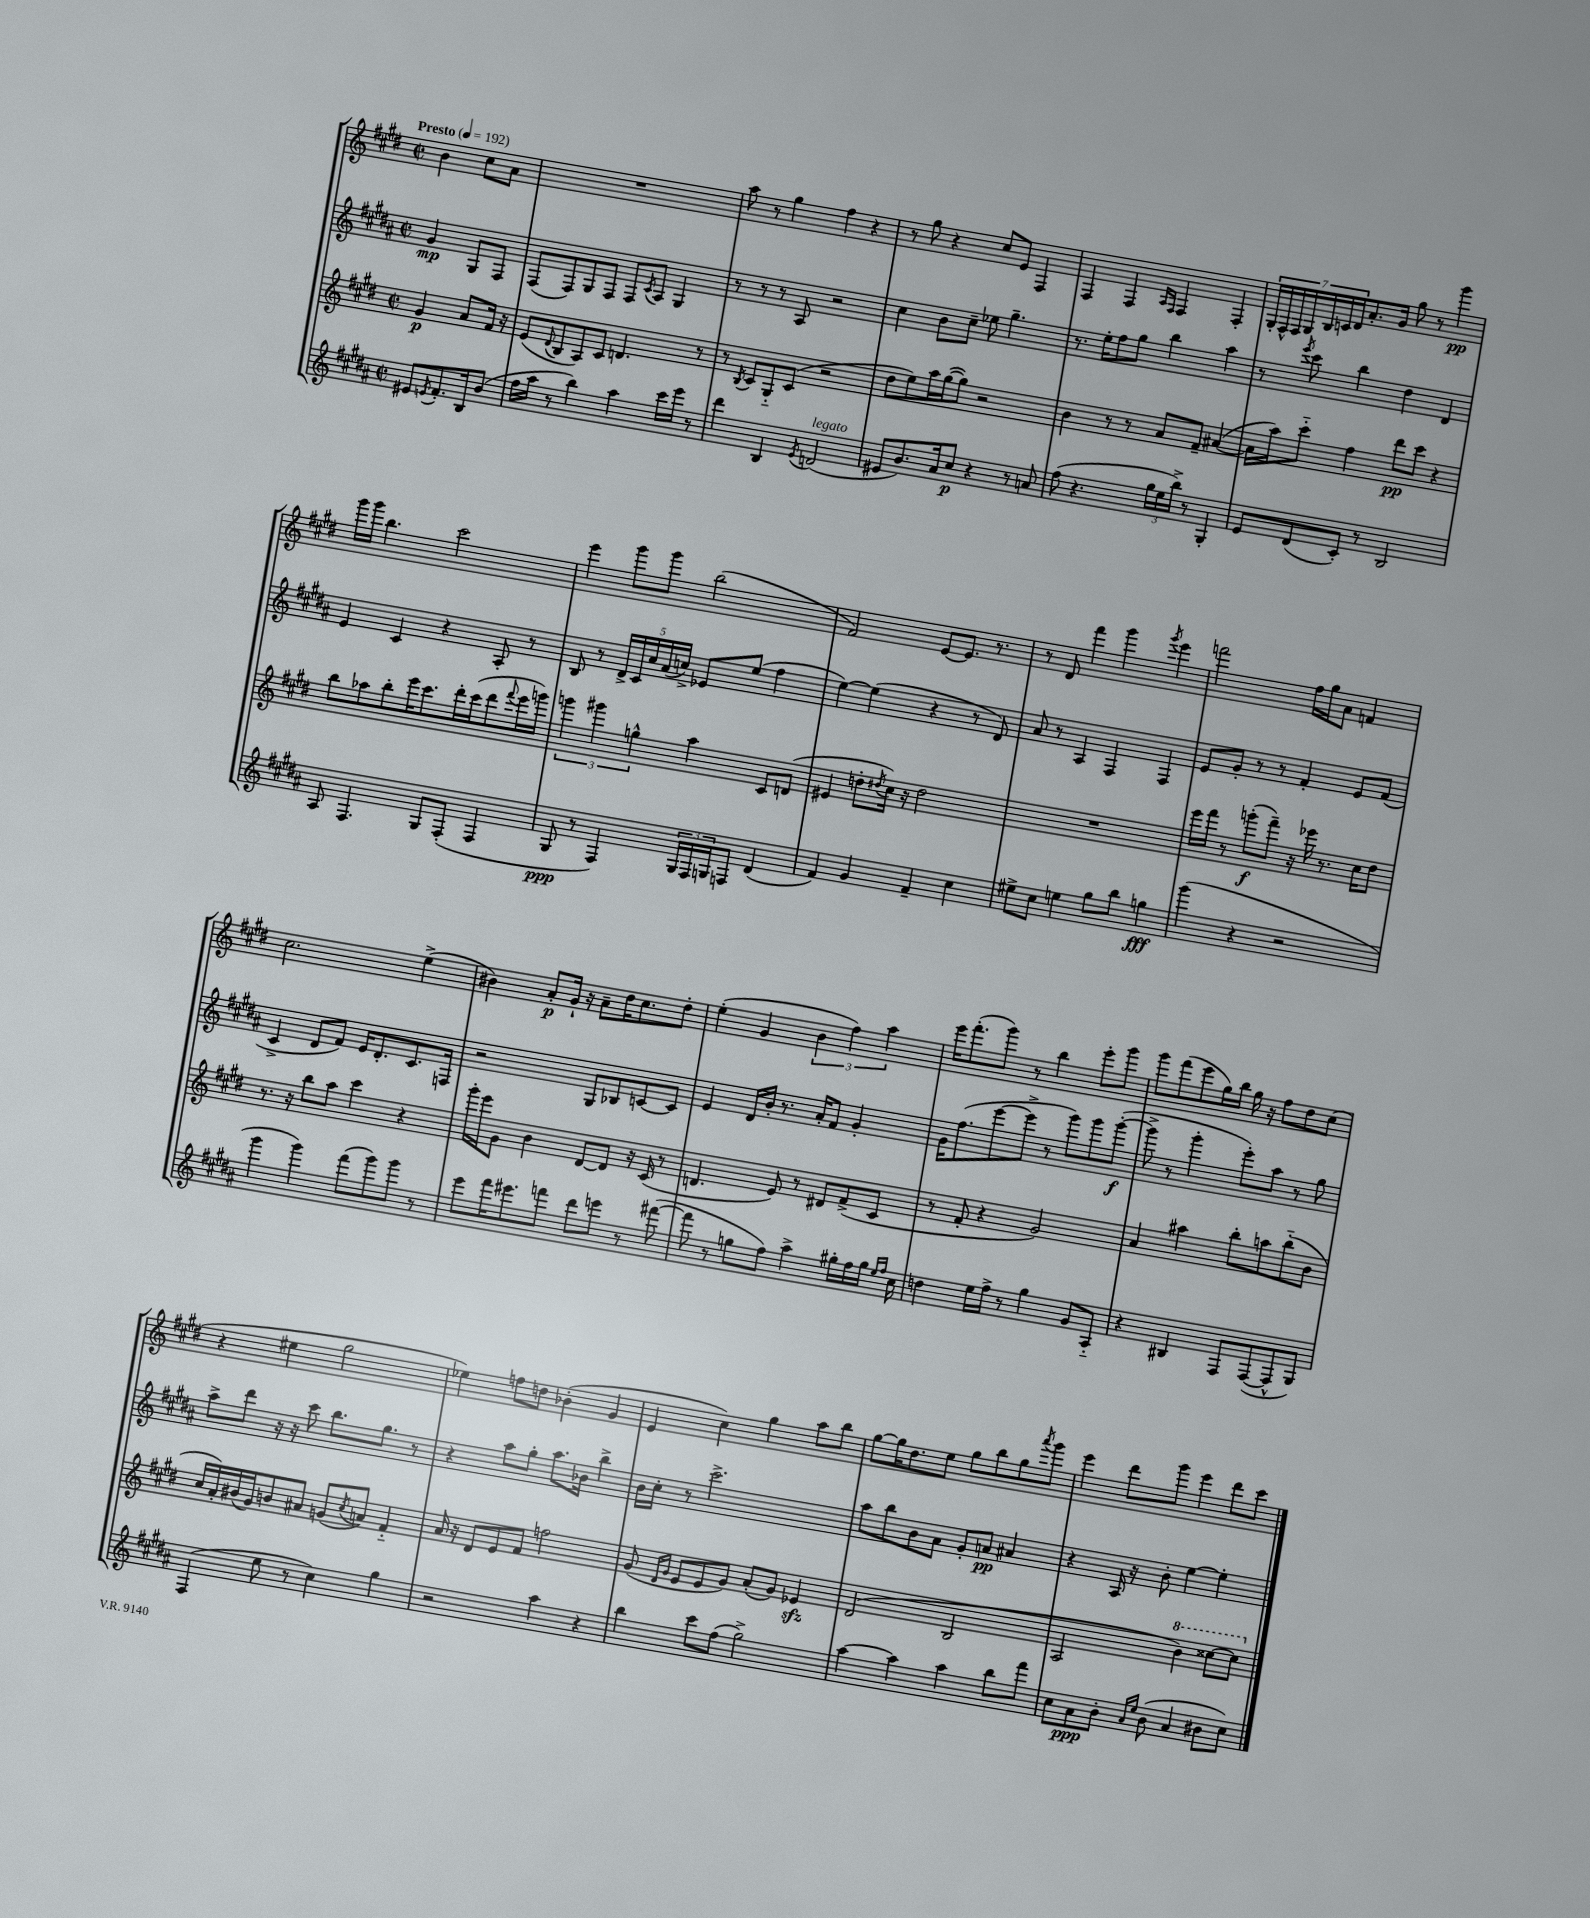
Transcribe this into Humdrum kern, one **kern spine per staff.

**kern	**kern	**kern	**kern
*staff4	*staff3	*staff2	*staff1
*clefG2	*clefG2	*clefG2	*clefG2
*k[f#c#g#d#a#]	*k[f#c#g#d#]	*k[f#c#g#d#a#]	*k[f#c#g#d#]
*M2/2	*M2/2	*M2/2	*M2/2
*met(c|)	*met(c|)	*met(c|)	*met(c|)
*MM192	*MM192	*MM192	*MM192
8e#	4g#	4g#	4b
8qe	.	.	.
8.f#'	.	.	.
.	8a	8G#	8cc#
16B	.	.	.
(8b	16f#	8F#	8a
.	16r	.	.
=	=	=	=
16ff#	(8e	(8F#	1r
16aa#	.	.	.
.	8qqd#	.	.
8r	8B	8F#)	.
4bb)	8A)	8G#	.
.	8c#	8F#	.
4aa#	4.d	8F#	.
.	.	8qc#	.
.	.	8A#	.
16ccc#	.	4G#	.
16eee	.	.	.
8r	8r	.	.
=	=	=	=
4ddd#	8r	8r	8aa
.	8qB	.	.
.	8c#	8r	8r
4B	8G#'~	8r	4gg#
.	(8c#	8A#	.
8qe	.	.	.
(2d	2r	2r	4ff#
.	.	.	4r
=	=	=	=
8e#	8dd#	4cc#	8r
8.b)	8ee)	.	8gg#
.	16aa	8b	4r
16a#	([16gg#	.	.
8cc#	8gg#])	8cc#~	.
4r	2r	8ee-	8cc#
.	.	4.gg#~	8e
8r	.	.	4F#
8a	.	.	.
=	=	=	=
(8ff#	4b	8.r	4F#
4.r	.	.	.
.	.	16ee'	.
.	8r	8ff#	4F#
.	8r	8gg#	.
.	.	.	16qqA
.	.	.	16qqF#
24gg#	8a	4bb	4F#
24ee	.	.	.
24bb^)	.	.	.
8r	8f#~	.	.
4G#'	([4a#	4aa#	4F#'
=	=	=	=
8e	16a#]	8r	28G#'
.	.	.	28F#^^
.	16aa)	.	.
.	.	.	28F#
.	.	.	28G#
.	.	8qeee	.
(8d#	8ccc#'~	8ccc#	.
.	.	.	28B
.	.	.	28c
.	.	.	28d#
8c#')	4ff#	4bb	8.a'
8r	.	.	.
.	.	.	16g#
2B	8ddd#	4dd#	8gg#
.	8ccc#	.	8r
.	4r	4d#	4ggg#
=	=	=	=
8A#	8bb	4e	16ggg#
.	.	.	16ggg#
4.F#	8aa-	.	4.bb
.	8bb'	4c#	.
.	16eee	.	.
.	8.ccc#	.	.
8G#	.	4r	2ccc#
(8F#'	16ddd#'	.	.
.	(16ccc#	.	.
4F#	8ddd#	8A#'	.
.	8qqfff#	.	.
.	16eee	8r	.
.	16ggg)	.	.
=	=	=	=
8G#	6ggg	8B	4eee
8r	.	8r	.
.	6ggg#	.	.
4F#)	.	20d#^	8ggg#
.	.	20c#	.
.	6gg^^	.	.
.	.	20cc#	.
.	.	.	8ggg#
.	.	(20a#	.
.	.	20cc^)	.
24G#	4aa	8e-	(2bb
24F#	.	.	.
24G	.	.	.
8F	.	(8ee	.
(4d#	8c#	4ff#	.
.	(8d	.	.
=	=	=	=
4f#)	4e#	[4ee)	2f#)
4g#	8dd'	(4ee]	.
.	8qdd#	.	.
.	16cc#)	.	.
.	16r	.	.
4f#~	2dd#	4r	[8e
.	.	.	8.e]
4cc#	.	8r	.
.	.	.	8.r
.	.	8d#)	.
=	=	=	=
8ee#^	1r	8a#	8r
8cc#	.	8r	8d#
4ee	.	4A#	4fff#
8gg#	.	4F#	4ggg#
8bb	.	.	.
.	.	.	8qggg#
4gg	.	4F#	4eee
=	=	=	=
(4ggg#	16eee	8e	2fff
.	16fff#	.	.
.	8r	8g#'	.
4r	(8ggg'	8r	.
.	8fff#~)	8r	.
2r	16r	4f#'	16ff#
.	16eee-	.	16gg#
.	8.r	.	8a
.	.	8e	4f
.	16cc#	.	.
.	8dd#	(8f#	.
=	=	=	=
4ggg#	8.r	4c#^	2.cc#
.	16r	.	.
4ggg#)	8bb	8d#	.
.	8aa	8f#)	.
(8fff#	4ccc#	16e	.
.	.	8.d#'	.
8ggg#)	.	.	.
8ggg#	4r	8.c#	(4ee^
8r	.	.	.
.	.	16F	.
=	=	=	=
8eee	16ggg#'	2r	4b#)
.	16eee	.	.
16fff#	8g#	.	.
8.eee#	.	.	.
.	4b	.	8a'
8fff	.	.	16g#`
.	.	.	16r
8ddd#	[8d#	8G#	8a~
8eee	8d#]	8B-	16dd#
.	.	.	8.cc#
8r	16r	[8c	.
.	(16c#	.	.
([8fff#	8r	8c]	8dd#'
=	=	=	=
8fff#]	4.d	4e	(4ee'
8r	.	.	.
8gg	.	16d#	4g#
.	.	16b'	.
8ff#)	8e)	8.r	.
4aa#^	8r	.	6b
.	.	16a#'	.
.	8d#	8f#	.
.	.	.	6ff#)
16gg#'	(8f#^	4g#'	.
16ff#	.	.	.
.	.	.	6aa
16gg#	8c#	.	.
16qqee	.	.	.
16qqff#	.	.	.
16cc#	.	.	.
=	=	=	=
4dd	8r	16g#	16eee
.	.	(8.ff#	(8.fff#'
.	8f#'	.	.
16ee	4r	[8eee	8ggg#)
16ff#^	.	.	.
8r	.	8eee^]	8r
4gg#	2g#)	8r	4bb
.	.	8ggg#)	.
8g#	.	8ggg#	8eee'
8A#'~	.	([8ggg#'	8ggg#
=	=	=	=
4r	4a	8ggg#^]	8ggg#
.	.	8r	(8fff#
4B#	4aa#	4ggg#'	8eee
.	.	.	16gg#)
.	.	.	16bb
8F#	8bb'	8eee')	16gg#
.	.	.	16r
([8F#	8aa	8aa#	8ff#
8F#^^]	(8bb'~	8r	8dd#
8G#)	8b	8gg#	(8cc#
=	=	=	=
(4F#	16cc#	8aa#^	4r
.	16a')	.	.
.	(16b#	8ddd#	.
.	16g#)	.	.
8ee	8b	16r	4ee#
.	.	16r	.
8r	8a#	8ccc#	.
4cc#)	(8g	8.bb	2gg#
.	8qcc#	.	.
.	8a)	.	.
.	.	8.gg#	.
4gg#	4f#'~	.	.
.	.	8r	.
=	=	=	=
2r	16a	4r	4ee-)
.	16r	.	.
.	8d#	.	.
.	8e	8aa#	8ff
.	8f#	8gg#'	8dd
4aa#	2ff	8.aa#	(4b-'
.	.	16b-	.
4r	.	4bb^	4g#
=	=	=	=
4bb	(8g#	16b	4e
.	.	16cc#'	.
.	16qqd#	.	.
.	16qqg#	.	.
.	8e	8r	.
8ccc#	8e	2.ccc#^	4cc#)
(8ff#	8g#)	.	.
2gg#^)	(8a'	.	4gg#
.	8g#)	.	.
.	4e-	.	8aa
.	.	.	8bb
=	=	=	=
[4aa#	(2d#	8aa#	[8gg#
.	.	8bb	16gg#]
.	.	.	8.dd#
4aa#]	.	8b	.
.	.	8a#	8ee
4aa#	2B	8g#'	8gg#
.	.	8a	8bb
8bb	.	4a#	8gg#
.	.	.	8qaaa
8fff#	.	.	8ggg#
=	=	=	=
8cc#	2A	4r	4eee
8a#	.	.	.
8b'	.	16A#	8ddd#
.	.	16r	.
16qqa#	.	.	.
16qqee	.	.	.
(8b	.	8b'	8ggg#
4a#	4bb)	[4ee	4eee
8b#	[8ccc##	4ee']	8ddd#
8cc#)	8ccc##]	.	8ccc#
==	==	==	==
*-	*-	*-	*-
